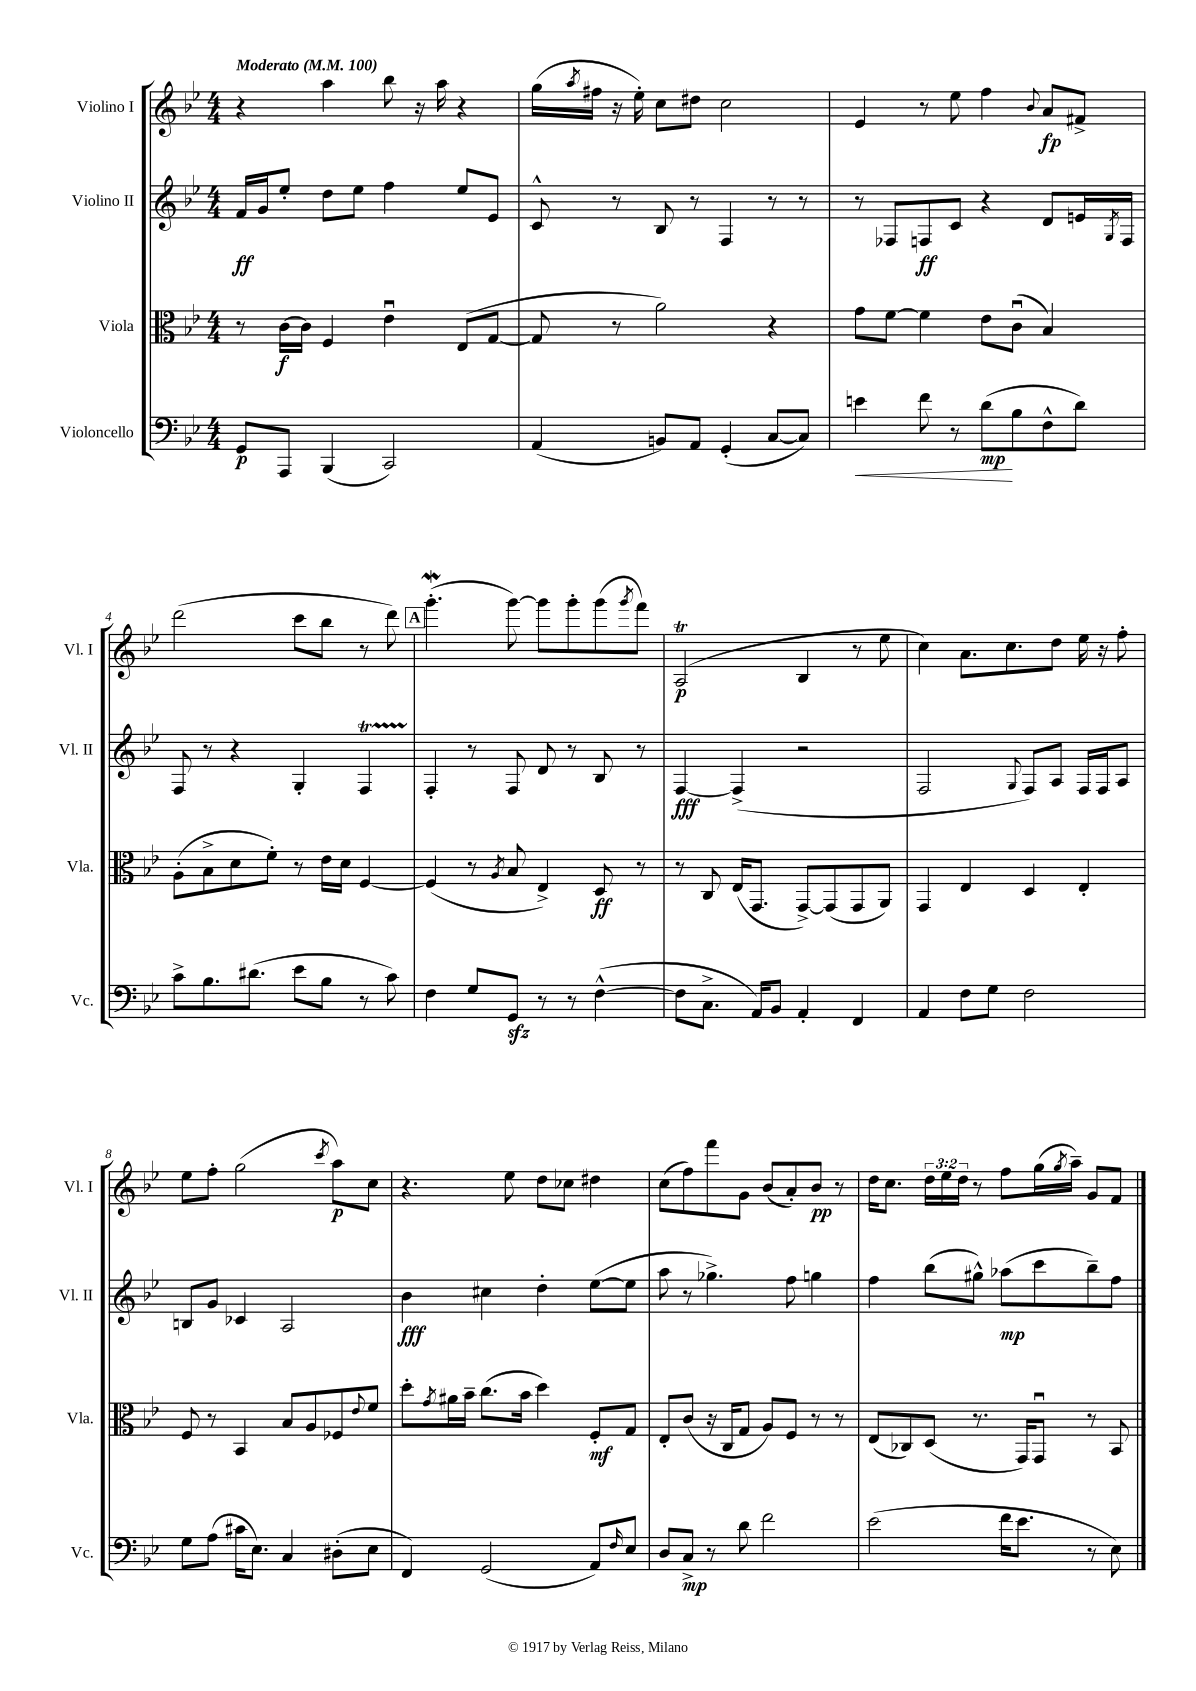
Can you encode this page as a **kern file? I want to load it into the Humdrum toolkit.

**kern	**dynam	**kern	**dynam	**kern	**dynam	**kern	**dynam
*part4	*part4	*part3	*part3	*part2	*part2	*part1	*part1
*staff4	*staff4	*staff3	*staff3	*staff2	*staff2	*staff1	*staff1
*I"Violoncello	*	*I"Viola	*	*I"Violino II	*	*I"Violino I	*
*I'Vc.	*	*I'Vla.	*	*I'Vl. II	*	*I'Vl. I	*
*clefF4	*	*clefC3	*	*clefG2	*	*clefG2	*
*k[b-e-]	*	*k[b-e-]	*	*k[b-e-]	*	*k[b-e-]	*
*M4/4	*	*M4/4	*	*M4/4	*	*M4/4	*
*MM100	*	*MM100	*	*MM100	*	*MM100	*
=1	=1	=1	=1	=1	=1	=1	=1
!	!	!	!	!	!	!LO:TX:a:B:t=Moderato	!
8GG/L	p	8r	.	16f/LL	ff	4r	.
.	.	.	.	16g/J	.	.	.
8AAA/J	.	[16c\LL	f	8ee-'/J	.	.	.
.	.	16c\JJ]	.	.	.	.	.
(4BBB-/	.	4F/	.	8dd\L	.	4aa\	.
.	.	.	.	8ee-\J	.	.	.
2CC/)	.	4e-u\	.	4ff\	.	8bb-\	.
.	.	.	.	.	.	16r	.
.	.	.	.	.	.	16aa\	.
.	.	(8E-/L	.	8ee-/L	.	4r	.
.	.	[8G/J	.	8e-/J	.	.	.
=2	=2	=2	=2	=2	=2	=2	=2
(4AA/	.	8G/]	.	8c^^/	.	(16gg\LL	.
.	.	.	.	.	.	8qaa/	.
.	.	.	.	.	.	16ff#X\JJ	.
.	.	8r	.	8r	.	16r	.
.	.	.	.	.	.	16ee-'\)	.
8BBn/L)	.	2a\)	.	8B-/	.	8cc\L	.
8AA/J	.	.	.	8r	.	8dd#X\J	.
(4GG'/	.	.	.	4F/	.	2cc\	.
[8C/L	.	4r	.	8r	.	.	.
8C/J])	.	.	.	8r	.	.	.
=3	=3	=3	=3	=3	=3	=3	=3
!	!LO:HP:b	!	!	!	!	!	!
4en\	<	8g\L	.	8r	.	4e-/	.
.	.	[8f\J	.	8F-X/L	.	.	.
8f\	.	4f\]	.	8Fn/	ff	8r	.
8r	.	.	.	8c/J	.	8ee-\	.
(8d\L	mp	8e-\L	.	4r	.	4ff\	.
8B-\	[	(8cu\J	.	.	.	.	.
.	.	.	.	.	.	8qqb-/	.
8F^^\	.	4B-/)	.	8d/L	.	8a/L	fp
8d\J)	.	.	.	16en/L	.	8f#X^/J	.
.	.	.	.	8qG/	.	.	.
.	.	.	.	16F/JJ	.	.	.
!!LO:LB:g=z
=4	=4	=4	=4	=4	=4	=4	=4
8c^\L	.	(8A'\L	.	8F/	.	(2ddd\	.
8.B-\	.	8B-^\	.	8r	.	.	.
.	.	8d\	.	4r	.	.	.
(8.d#X\J	.	.	.	.	.	.	.
.	.	8f'\J)	.	.	.	.	.
8e-\L	.	8r	.	4G'/	.	8ccc\L	.
8B-\J	.	16e-\LL	.	.	.	8bb-\J	.
.	.	16d\JJ	.	.	.	.	.
8r	.	[4F/	.	4FT/	.	8r	.
8c\)	.	.	.	.	.	8ddd\)	.
!!LO:REH:place=s1:t=A
=5	=5	=5	=5	=5	=5	=5	=5
4F\	.	(4F/]	.	4F'/	.	(4.gggW'\	.
8G/L	.	8r	.	8r	.	.	.
.	.	8qA/	.	.	.	.	.
8GGzz/J	.	8B-/	.	8F/	.	[8ggg\)	.
8r	.	4E-^/)	.	8d/	.	8ggg\L]	.
8r	.	.	.	8r	.	8ggg'\	.
([4F^^\	.	8D/	ff	8B-/	.	(8ggg\	.
.	.	.	.	.	.	8qggg/	.
.	.	8r	.	8r	.	8fff\J)	.
=6	=6	=6	=6	=6	=6	=6	=6
8F\L]	.	8r	.	[4F/	fff	(2At/	p
8.C^\J	.	8C/	.	.	.	.	.
.	.	(16E-/KL	.	(4F^/]	.	.	.
16AA/KL)	.	8.GG/J	.	.	.	.	.
8BB-/J	.	.	.	.	.	.	.
4AA'/	.	[8GG^/L)	.	2r	.	4B-/	.
.	.	(8GG/]	.	.	.	.	.
4FF/	.	8GG/	.	.	.	8r	.
.	.	8AA/J)	.	.	.	8ee-\	.
=7	=7	=7	=7	=7	=7	=7	=7
4AA/	.	4GG/	.	2F/	.	4cc\)	.
8F\L	.	4E-/	.	.	.	8.a\L	.
8G\J	.	.	.	.	.	.	.
.	.	.	.	.	.	8.cc\	.
.	.	.	.	8qqG/	.	.	.
2F\	.	4D/	.	8F/L)	.	.	.
.	.	.	.	8A/J	.	8dd\J	.
.	.	4E-'/	.	16F/LL	.	16ee-\	.
.	.	.	.	16F/J	.	16r	.
.	.	.	.	8A/J	.	8ff'\	.
!!LO:LB:g=z
=8	=8	=8	=8	=8	=8	=8	=8
8G\L	.	8F/	.	8Bn/L	.	8ee-\L	.
(8A\J	.	8r	.	8g/J	.	8ff'\J	.
16c#X\KL	.	4BB-/	.	4c-X/	.	(2gg\	.
8.E-\J)	.	.	.	.	.	.	.
4C/	.	8B-/L	.	2A/	.	.	.
.	.	8A/	.	.	.	.	.
.	.	.	.	.	.	8qccc/	.
(8D#X'\L	.	8F-X/	.	.	.	8aa\L)	p
.	.	8qqe-/	.	.	.	.	.
8E-\J	.	8f/J	.	.	.	8cc\J	.
=9	=9	=9	=9	=9	=9	=9	=9
4FF/)	.	8dd'\L	.	4b-\	fff	4.r	.
.	.	8qg/	.	.	.	.	.
.	.	16a#X\L	.	.	.	.	.
.	.	16b-~\JJ	.	.	.	.	.
(2GG/	.	(8.cc\L	.	4cc#X\	.	.	.
.	.	.	.	.	.	8ee-\	.
.	.	16b-\Jk	.	.	.	.	.
.	.	4dd\)	.	4dd'\	.	8dd\L	.
.	.	.	.	.	.	8cc-X\J	.
8AA/L)	.	8F'/L	mf	([8ee-\L	.	4dd#X\	.
16qqF/	.	.	.	.	.	.	.
8E-/J	.	8G/J	.	8ee-\J]	.	.	.
=10	=10	=10	=10	=10	=10	=10	=10
8D/L	.	8E-'/L	.	8aa\	.	(8cc\L	.
8C^/J	mp	(8c/J	.	8r	.	8ff\)	.
8r	.	16r	.	4.gg-X^\)	.	8fff\	.
.	.	16C/KL	.	.	.	.	.
8d\	.	8G/J	.	.	.	8g\J	.
2f\	.	8A/L)	.	.	.	(8b-/L	.
.	.	8F/J	.	8ff\	.	8a'/)	.
.	.	8r	.	4ggn\	.	8b-/J	pp
.	.	8r	.	.	.	8r	.
=11	=11	=11	=11	=11	=11	=11	=11
(2e-\	.	(8E-/L	.	4ff\	.	16dd\KL	.
.	.	.	.	.	.	8.cc\J	.
.	.	8C-X/)	.	.	.	.	.
.	.	(8D/J	.	(8bb-\L	.	24dd\LL	.
.	.	.	.	.	.	24ee-\	.
.	.	.	.	.	.	24dd\JJ	.
.	.	8.r	.	8gg#X^^\J)	.	8r	.
16f\KL	.	.	.	(8aa-X\L	mp	8ff\L	.
8.e-\J	.	16GG/KL)	.	.	.	.	.
.	.	8GGu/J	.	8ccc\	.	(16gg\L	.
.	.	.	.	.	.	8qgg/	.
.	.	.	.	.	.	16aa~\JJ)	.
8r	.	8r	.	8bb-~\)	.	8g/L	.
8E-\)	.	8BB-/	.	8ff\J	.	8f/J	.
==	==	==	==	==	==	==	==
*-	*-	*-	*-	*-	*-	*-	*-
